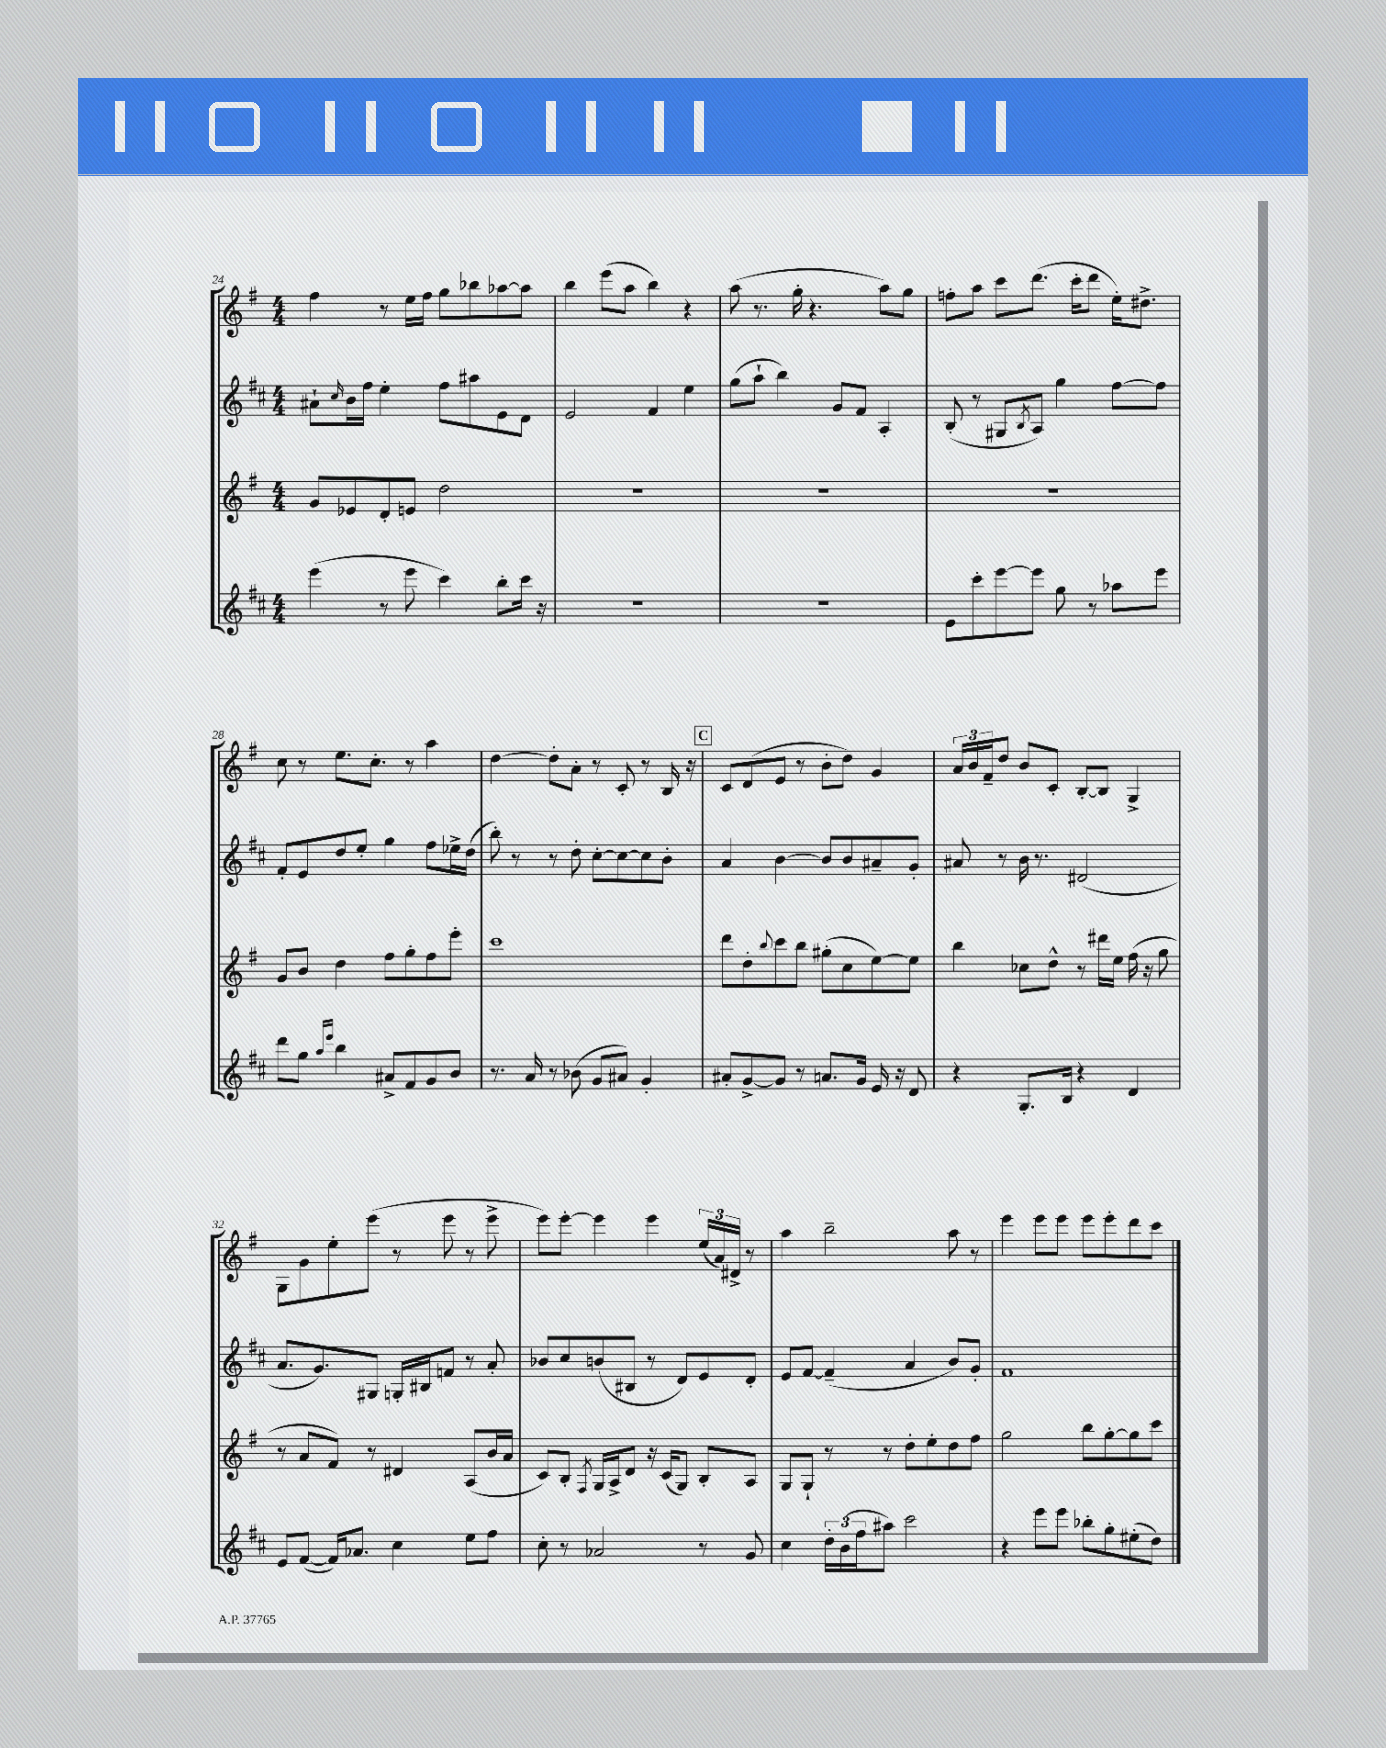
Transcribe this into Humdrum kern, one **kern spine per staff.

**kern	**kern	**kern	**kern
*part4	*part3	*part2	*part1
*staff4	*staff3	*staff2	*staff1
*clefG2	*clefG2	*clefG2	*clefG2
*k[f#c#]	*k[f#]	*k[f#c#]	*k[f#]
*M4/4	*M4/4	*M4/4	*M4/4
=24	=24	=24	=24
(4eee\	8g/L	8a#X`\L	4ff#\
.	.	16qqcc#/	.
.	8e-X/	16b\L	.
.	.	16ff#\JJ	.
8r	8d'/	4ee'\	8r
8eee\	8en/J	.	16ee\LL
.	.	.	16ff#\JJ
4ccc#\)	2dd\	8ff#\L	8gg\L
.	.	8aa#X\	8bb-X\
8bb'\L	.	8e\	[8aa-X\
16ccc#\Jk	.	8d\J	8aa-\J]
16r	.	.	.
=25	=25	=25	=25
1r	1r	2e/	4bb\
.	.	.	(8eee\L
.	.	.	8aa\J
.	.	4f#/	4bb\)
.	.	4ee\	4r
=26	=26	=26	=26
1r	1r	(8gg\L	(8aa\
.	.	8aa`\J	8.r
.	.	4bb\)	.
.	.	.	16gg'\
.	.	.	4.r
.	.	8g/L	.
.	.	8f#/J	.
.	.	4A'/	8aa\L)
.	.	.	8gg\J
=27	=27	=27	=27
8e\L	1r	(8B'/	8ffn'\L
8ccc#'\	.	8r	8aa\J
[8eee\	.	8G#X/L	8ccc\L
.	.	8qB/	.
8eee\J]	.	8A/J)	(8.ddd\J
8gg\	.	4gg\	.
.	.	.	16ccc'\KL
8r	.	.	8ddd\J
8aa-X\L	.	[8ff#\L	16ee'\KL)
.	.	.	8.dd#X^\J
8eee\J	.	8ff#\J]	.
!!LO:LB:g=z
=28	=28	=28	=28
8ddd\L	8g/L	8f#'/L	8cc\
8gg\J	8b/J	8e/	8r
16qqaa/LL	.	.	.
16qqeee/JJ	.	.	.
4bb\	4dd\	8dd/	8.ee\L
.	.	8ee'/J	.
.	.	.	8.cc'\J
8a#X^/L	8ff#\L	4gg\	.
8f#/	8gg'\	.	8r
8g/	8ff#\	8ff#\L	4aa\
8b/J	8eee'\J	16ee-X^\L	.
.	.	(16dd\JJ	.
=29	=29	=29	=29
8.r	1ccc	8bb'\)	[4dd\
.	.	8r	.
16a/	.	.	.
8r	.	8r	8dd'\L]
(8b-X\	.	8dd'\	8a'\J
8g/L	.	[8cc#'\L	8r
8a#X/J)	.	8cc#\_	8c'/
4g'/	.	8cc#\]	8r
.	.	8b'\J	16B/
.	.	.	16r
!!LO:REH:place=s1:t=C
=30	=30	=30	=30
8a#X'/L	8ddd\L	4a/	8c/L
[8g^/	8dd'\	.	(8d/
.	8qqbb/	.	.
8g/J]	8ccc\	[4b\	8e/J
8r	8bb\J	.	8r
8.an/L	(8gg#X'\L	8b/L]	8b'\L
.	8cc\	8b/	8dd\J)
16g/Jk	.	.	.
16e/	[8ee\)	8a#X~/	4g/
16r	.	.	.
8d/	8ee\J]	8g'/J	.
=31	=31	=31	=31
4r	4bb\	8a#X/	24a/LL
.	.	.	24b/
.	.	.	24f#~/J
.	.	8r	8dd/J
8.G'/L	8cc-X\L	16b\	8b/L
.	.	8.r	.
.	8dd^^\J	.	8c'/J
16B/Jk	.	.	.
4r	8r	(2d#X/	[8B'/L
.	16ddd#X\LL	.	8B/J]
.	16ee\JJ	.	.
4d/	(16ff#\	.	4G^/
.	16r	.	.
.	8gg\	.	.
!!LO:LB:g=z
=32	=32	=32	=32
8e/L	8r	8.a/L	8G\L
([8f#/J	8a/L	.	8g\
.	.	8.g/)	.
16f#/KL])	8f#/J)	.	8ee'\
8.a-X/J	.	.	.
.	8r	8G#X/J	(8eee\J
4cc#\	4d#X/	16Gn'/LL	8r
.	.	16B#X/J	.
.	.	8fn/J	8eee\
8ee\L	(8A/L	8r	8r
8ff#\J	16b/L	8a'/	8eee^\
.	16a/JJ	.	.
=33	=33	=33	=33
8cc#'\	8c/L)	8b-X/L	8eee\L)
8r	8B'/J	8cc#/	[8eee'\J
.	8qF#/	.	.
2a-X/	16G/LL	(8bn/	4eee\]
.	16A^/J	.	.
.	8d/J	8B#X/J	.
.	16r	8r	4eee\
.	(16c/KL	.	.
.	8G/J)	8d/L)	.
8r	8B'/L	8e/	(24ee/LL
.	.	.	24a/)
.	.	.	24d#X^/JJ
8g/	8A/J	8d'/J	8r
=34	=34	=34	=34
4cc#\	8G/L	8e/L	4aa\
.	8G`/J	[8f#/J	.
24dd'\LL	8r	(4f#~/]	2bb~\
(24b\	.	.	.
24ff#\J	.	.	.
8aa#X\J)	8r	.	.
2ccc#\	8dd'\L	4a/	.
.	8ee'\	.	.
.	8dd\	8b/L)	8aa\
.	8ff#\J	8g'/J	8r
=35	=35	=35	=35
4r	2gg\	1f#	4eee\
8eee\L	.	.	8eee\L
8eee\J	.	.	8eee\J
8bb-X'\L	8bb\L	.	8eee\L
8gg'\	[8gg'\	.	8eee'\
(8ee#X'\	8gg\]	.	8ddd\
8dd\J)	8ccc\J	.	8ccc\J
==	==	==	==
*-	*-	*-	*-
